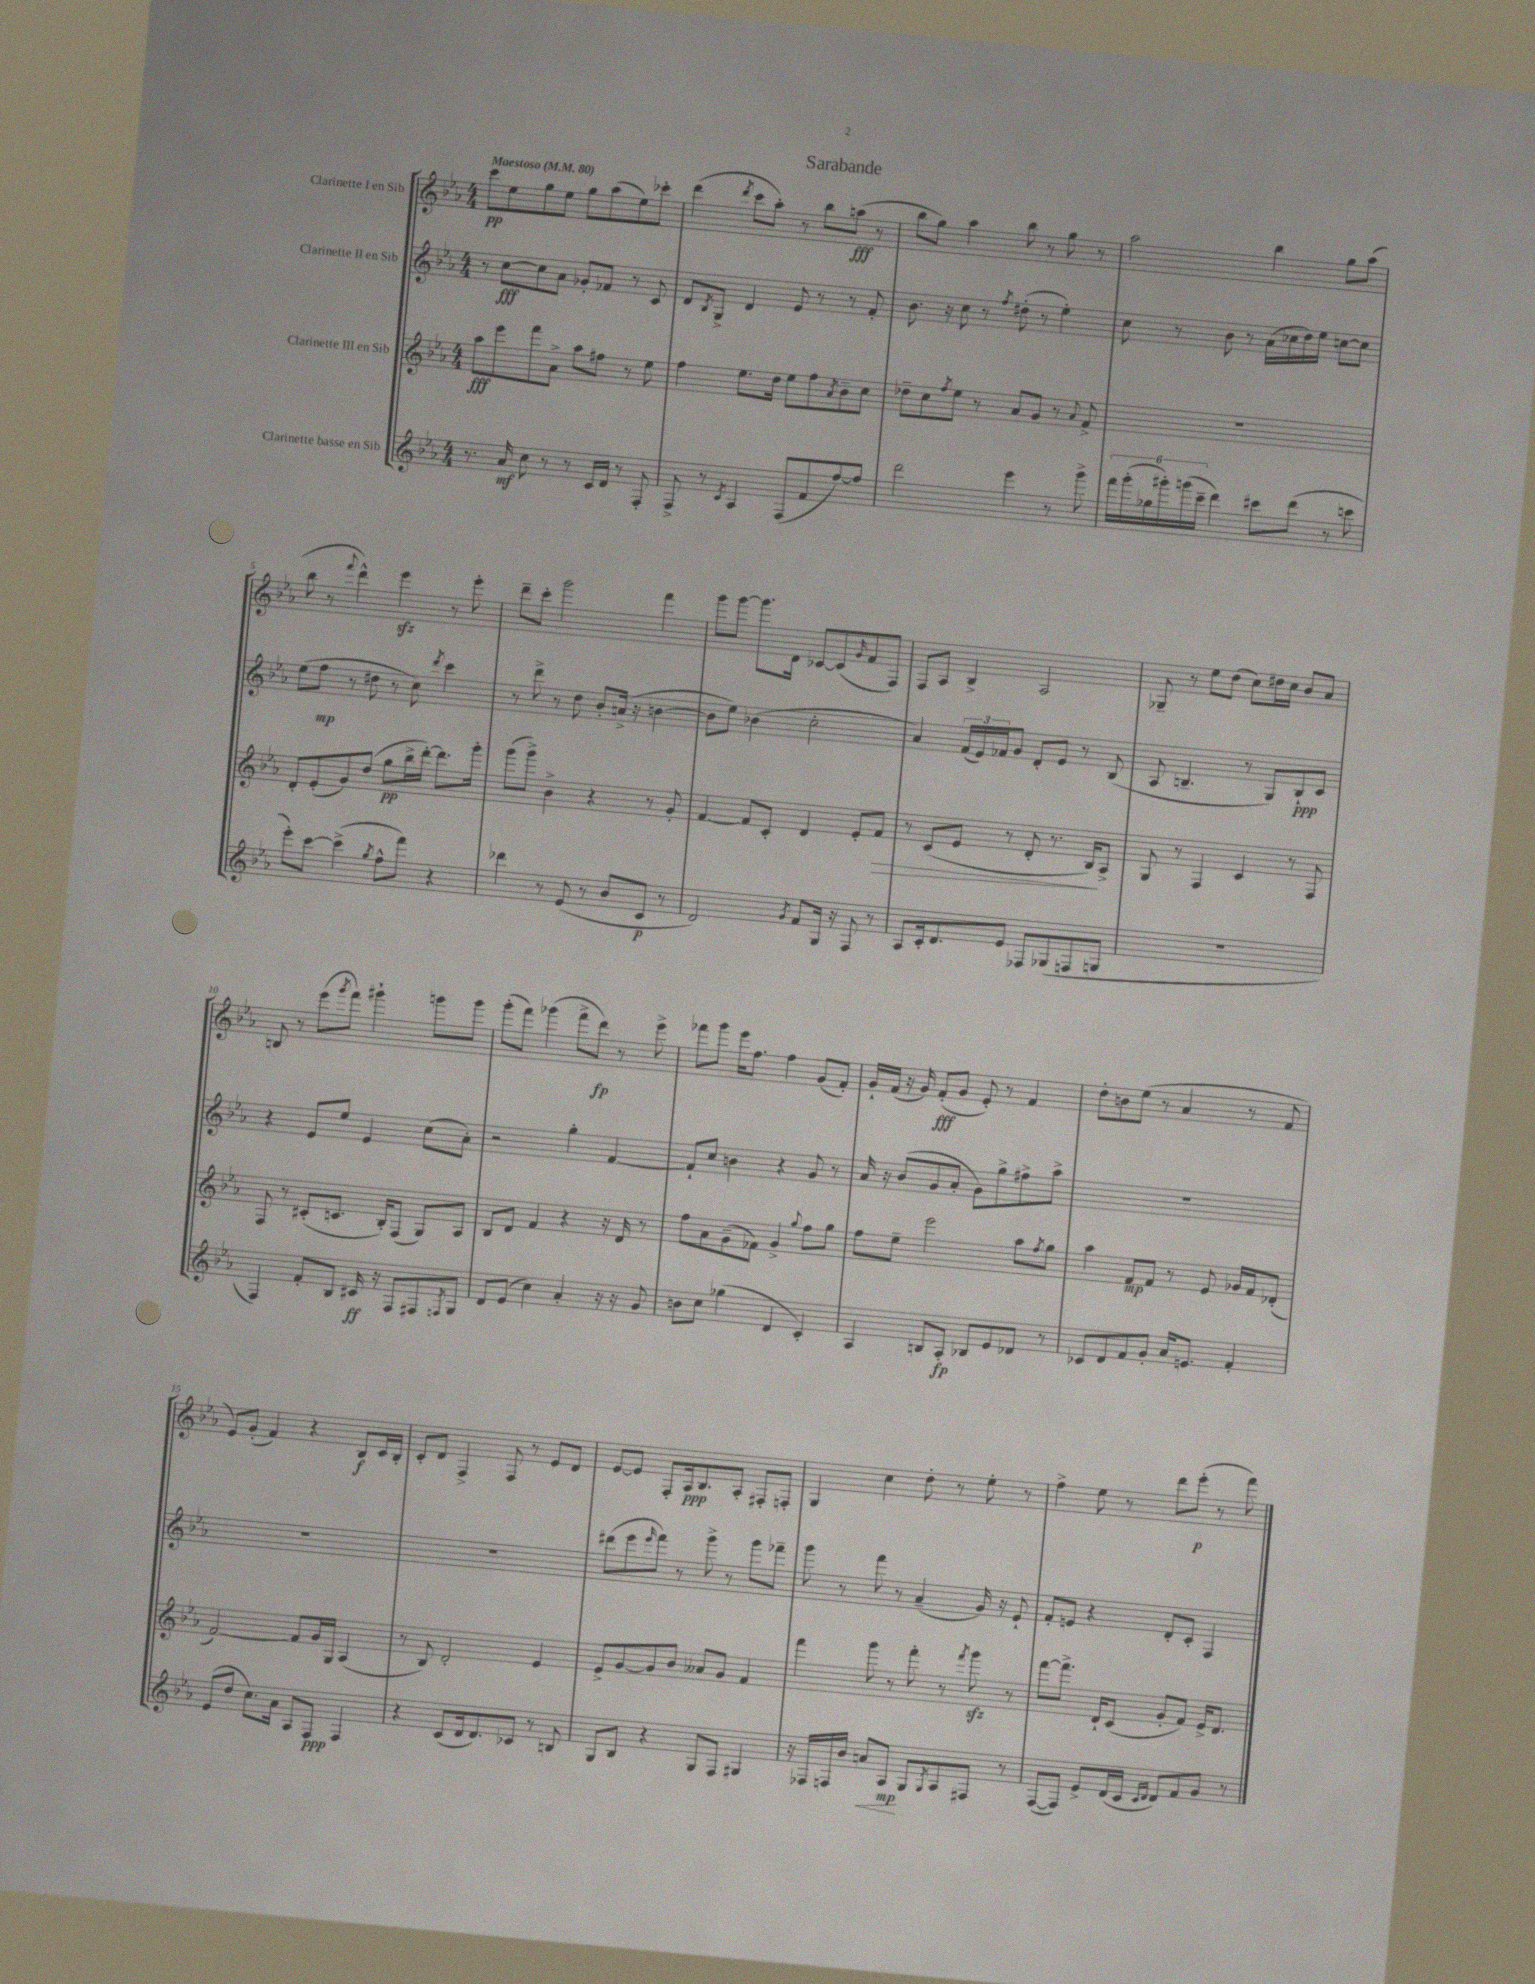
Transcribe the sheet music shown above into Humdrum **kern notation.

**kern	**kern	**kern	**kern
*staff4	*staff3	*staff2	*staff1
*clefG2	*clefG2	*clefG2	*clefG2
*k[b-e-a-]	*k[b-e-a-]	*k[b-e-a-]	*k[b-e-a-]
*M4/4	*M4/4	*M4/4	*M4/4
*MM80	*MM80	*MM80	*MM80
8.r	8aa-\L	8r	8ccc\L
.	8eee-\	[8cc\L	8ee-\
16a-/	.	.	.
8cc\	8fff\	8cc\]	8gg\
8r	8a-^\J	8a-\J	8ee-\J
8r	8aa-\L	8g-'/L	8gg\L
16c/LL	8ff#\J	8f-/J	(8aa-\
16d/JJ	.	.	.
8r	8r	8r	8ee-\)
8F'/	8ee-\	8c/	8ccc-'\J
=	=	=	=
8F^/	4ff\	8d/L	(4ddd\
.	.	8qB-/	.
8r	.	8G^/J	.
8qc/	.	.	8qddd/
4A-/	8.ee-\L	4d/	8ccc\L
.	.	.	8aa-'\J)
.	16dd\Jk	.	.
(8F/L	8ee-\L	8e-/	8r
8f/	8ff\	8r	8bb-\L
.	8qa-/	.	.
[8ff/)	8b-~\	8r	(8aa\J
8ff/]J	8cc\J	8f'/	8r
=	=	=	=
2ddd\	8dd-~\L	8.b-\	8bb-\L
.	8cc\	.	8gg\J)
.	.	16r	.
.	8qff/	.	.
.	8ee-\J	8cc\	4aa-\
.	8r	8r	.
.	.	8qff/	.
4eee-\	8a-/L	(8dd#'\	8bb-\
.	8g/J	8r	8r
8r	8r	4ee-'\)	8gg\
.	8qqa-/	.	.
8ggg^\	8f^/	.	8r
=	=	=	=
24fff\LL	1r	8cc\	2aa-\
(24ggg'\	.	.	.
24gg-\	.	.	.
24ggg#'\)	.	8r	.
(24ggg\	.	.	.
24ccc~\JJ	.	.	.
4ddd\)	.	8b-\	.
.	.	8r	.
8ccc#\L	.	(16a-\LL	4bb-\
.	.	16cc-\	.
(8ddd\J	.	16dd\)	.
.	.	16ee-\JJ	.
8r	.	[8cc\L	8gg\L
8ccc\	.	8cc\]J	(8aa-\J
=	=	=	=
8eee-'\L)	8d'/L	(8ee-\L	8bb-\
[8ccc\J	(8e-'/	8ff\J	8r
.	.	.	8qqfff/
(4ccc^\]	8g/)	8r	4ddd^^\)
.	(8dd/J	8dd#\	.
8qgg/	.	.	.
8ff^^\L	8gg\L	8r	4eee-\
8fff\J)	16bb-^\L	8cc\)	.
.	[16ddd'\JJ)	.	.
.	.	8qddd/	.
4r	8.ddd\]L	4ccc\	8r
.	.	.	8eee-'\
.	16ggg'\Jk	.	.
=	=	=	=
4ddd-\	(8ggg\L	8r	8ddd~\L
.	8ggg^\J)	8ddd^\	8ccc'\J
8r	4b-^\	8r	2ggg\
(8e-/	.	8dd\	.
8r	4r	8b-'/L	.
8b-/L	.	(16a^/Jk	.
.	.	16r	.
8c/J	8r	[4b\	4fff\
8r	8g'/	.	.
=	=	=	=
2d/)	[4f/	8b\]L	8ggg\L
.	.	8ee-\J)	[8ggg\J
.	8f/]L	(4b-\	8.ggg\]L
.	8c'/J	.	.
.	.	.	16d\Jk
8qg/	.	.	.
8f/L	4d/	2cc'\	[8c-/L
16G/Jk	.	.	(8c-/]
16r	.	.	.
.	.	.	16qqg/
8F/	8e-'/L	.	8f/
8r	8f/J	.	8F/J)
=	=	=	=
8A-/L	8r	4a-/)	8F/L
16c'/k	(8c/L	.	8A-/J
8.d/	.	.	.
.	8e-/J	(24f/LL	4B-^/
.	.	24e-/)	.
.	.	24f-/J	.
8e-/J	8r	8g/J	.
8F-/L	8d'/	8d'/L	2A-/
(8G-/	8.r	8e-/J	.
8F/	.	8r	.
.	16B-/LK)	.	.
8G/J	8A-^/J	(8B-/	.
=	=	=	=
1r	8G/	8A-/	8G-~/
.	8r	4.B~/	8r
.	4F/	.	8ee-\L
.	.	.	(8dd\J
.	4c/	8r	8cc\L)
.	.	8G/L)	16dd#\L
.	.	.	16cc\JJ
.	8r	8B`/	8b-/L
.	8F/	8c/J	8a-/J
=	=	=	=
4F/)	8F/	4r	8B/
.	8r	.	8r
8f'/L	(8c#'/L	8e-/L	(8eee-\L
.	.	.	8qggg/
8B-/J	8.c/J	8ee-/J	8fff\J)
16c#/	.	4e-/	4ggg#`\
16r	16B-'/LK)	.	.
8F/L	(8F/J	.	.
8F#/	8G/L)	(8cc\L	8ggg\L
8qF/	.	.	.
8G/J	8A-/J	8a-'\J)	8ggg\J
=	=	=	=
8d/L	8B-/L	2r	(8ggg'\L
(8e-/J	8d/J	.	8fff\J)
4cc\)	4f/	.	(4ggg-\
4a-'/	4r	4gg'\	8fff^\L
.	.	.	8ddd\J)
16r	16r	[4f/	8r
16r	16d/	.	.
8g/	8r	.	8eee-^\
=	=	=	=
8b\L	8ff\L	8f`/]L	8fff-\L
8cc\J	8a-\	8cc/J	8ggg\J
(4gg-\	(8g~\	4b\	16eee-\LK
.	.	.	8.ff\J
.	8f-\J)	.	.
4d/	4g^/	4r	4ff\
.	8qqgg/	.	.
4c'/)	8ff\L	8g/	(8g/L
.	8gg\J	8r	8f'/J)
=	=	=	=
4A-/	8ff\L	16a-/	16g`/LL
.	.	16r	(16f/JJ
.	8ee-~\J	(8b-/L	16r
.	.	.	16g/)
8B/L	2eee-\	8g/	(8f'/L
8A-'/J	.	8a-'/J	8g/J
8B-/L	.	8g\L)	8e-'/)
8e-/	.	8gg^\	8r
8d-/J	8aa-\L	8ff#^\	4f/
.	8qff/	.	.
8r	8gg\J	8aa-^\J	.
=	=	=	=
8c-/L	4aa-\	1r	8dd'\L
8d/	.	.	8b\
8f/	8f/L	.	(8ee-\J
8g'/J	8f/J	.	8r
16a-/LK	8r	.	4a-/
8.e/J	.	.	.
.	8e-/	.	.
4f'/	16g-/LL	.	8r
.	16f/J	.	.
.	(8d-'/J	.	8f/
=	=	=	=
(8e-/L	[2f/)	1r	8e-/L)
8dd/J	.	.	(8g'/J
8.cc\L)	.	.	4f/)
16a-\Jk	.	.	.
8A-/L	8f/]L	.	4r
8F/J	16g/L	.	.
.	16G/JJ	.	.
4F/	(4A-/	.	8B-/L
.	.	.	16c/L
.	.	.	16B-'/JJ
=	=	=	=
4r	8r	1r	8c'/L
.	8B-/)	.	8d/J
(8c/L	2d'/	.	4F^/
16d/k	.	.	.
8.d/)	.	.	.
.	.	.	8F/
8c-/J	.	.	8r
8r	4e-/	.	8e-/L
8B/	.	.	8d/J
=	=	=	=
8G/L	8e-^/L	(8ddd#\L	[8e-/L
8B-/J	[8g/	8eee-\	8e-/]J
.	.	16qqeee-/	.
4r	8g/]	8fff\J)	8F'/L
.	8b-/J	8r	16A-/k
.	.	.	8.B-/
8G/L	8a--/L	8ggg^\	.
8F/J	8g/J	8r	8A-'/J
4G#/	4f/	8ggg\L	8F#'/L
.	.	8fff-~\J	8F'/J
=	=	=	=
16r	4fff\	8ggg\	4G/
16F-/LL	.	.	.
16F/	.	8r	.
16b-/JJ	.	.	.
8a/L	8ggg\	8fff\	4cc\
8A-/J	8r	8r	.
8G/L	8fff'\	(4a-~/	8dd'\
8qG/	.	.	.
8A-/	8r	.	8r
.	8qfff/	.	.
8F#/J	8ggg\	16g/)	8ee-'\
.	.	16r	.
8r	8r	8e-`/	8r
=	=	=	=
([8F/L	[8fff\L	8f'/L	4ff^\
8F/]J)	8.fff^\]J	8e/J	.
8e-^/L	.	4r	8ee-\
.	16d`/LK	.	.
(16d/L	(8c/J	.	8r
16c/JJ	.	.	.
16qqc/LL	.	.	.
16qqd/JJ	.	.	.
8d/L)	8g'/L	8d'/L	8ddd\L
8f/	8f/J)	8c'/J	(8eee-'\J
8g/J	16e-^/LK	4F/	8r
.	8.d/J	.	.
8r	.	.	8fff\)
==	==	==	==
*-	*-	*-	*-
